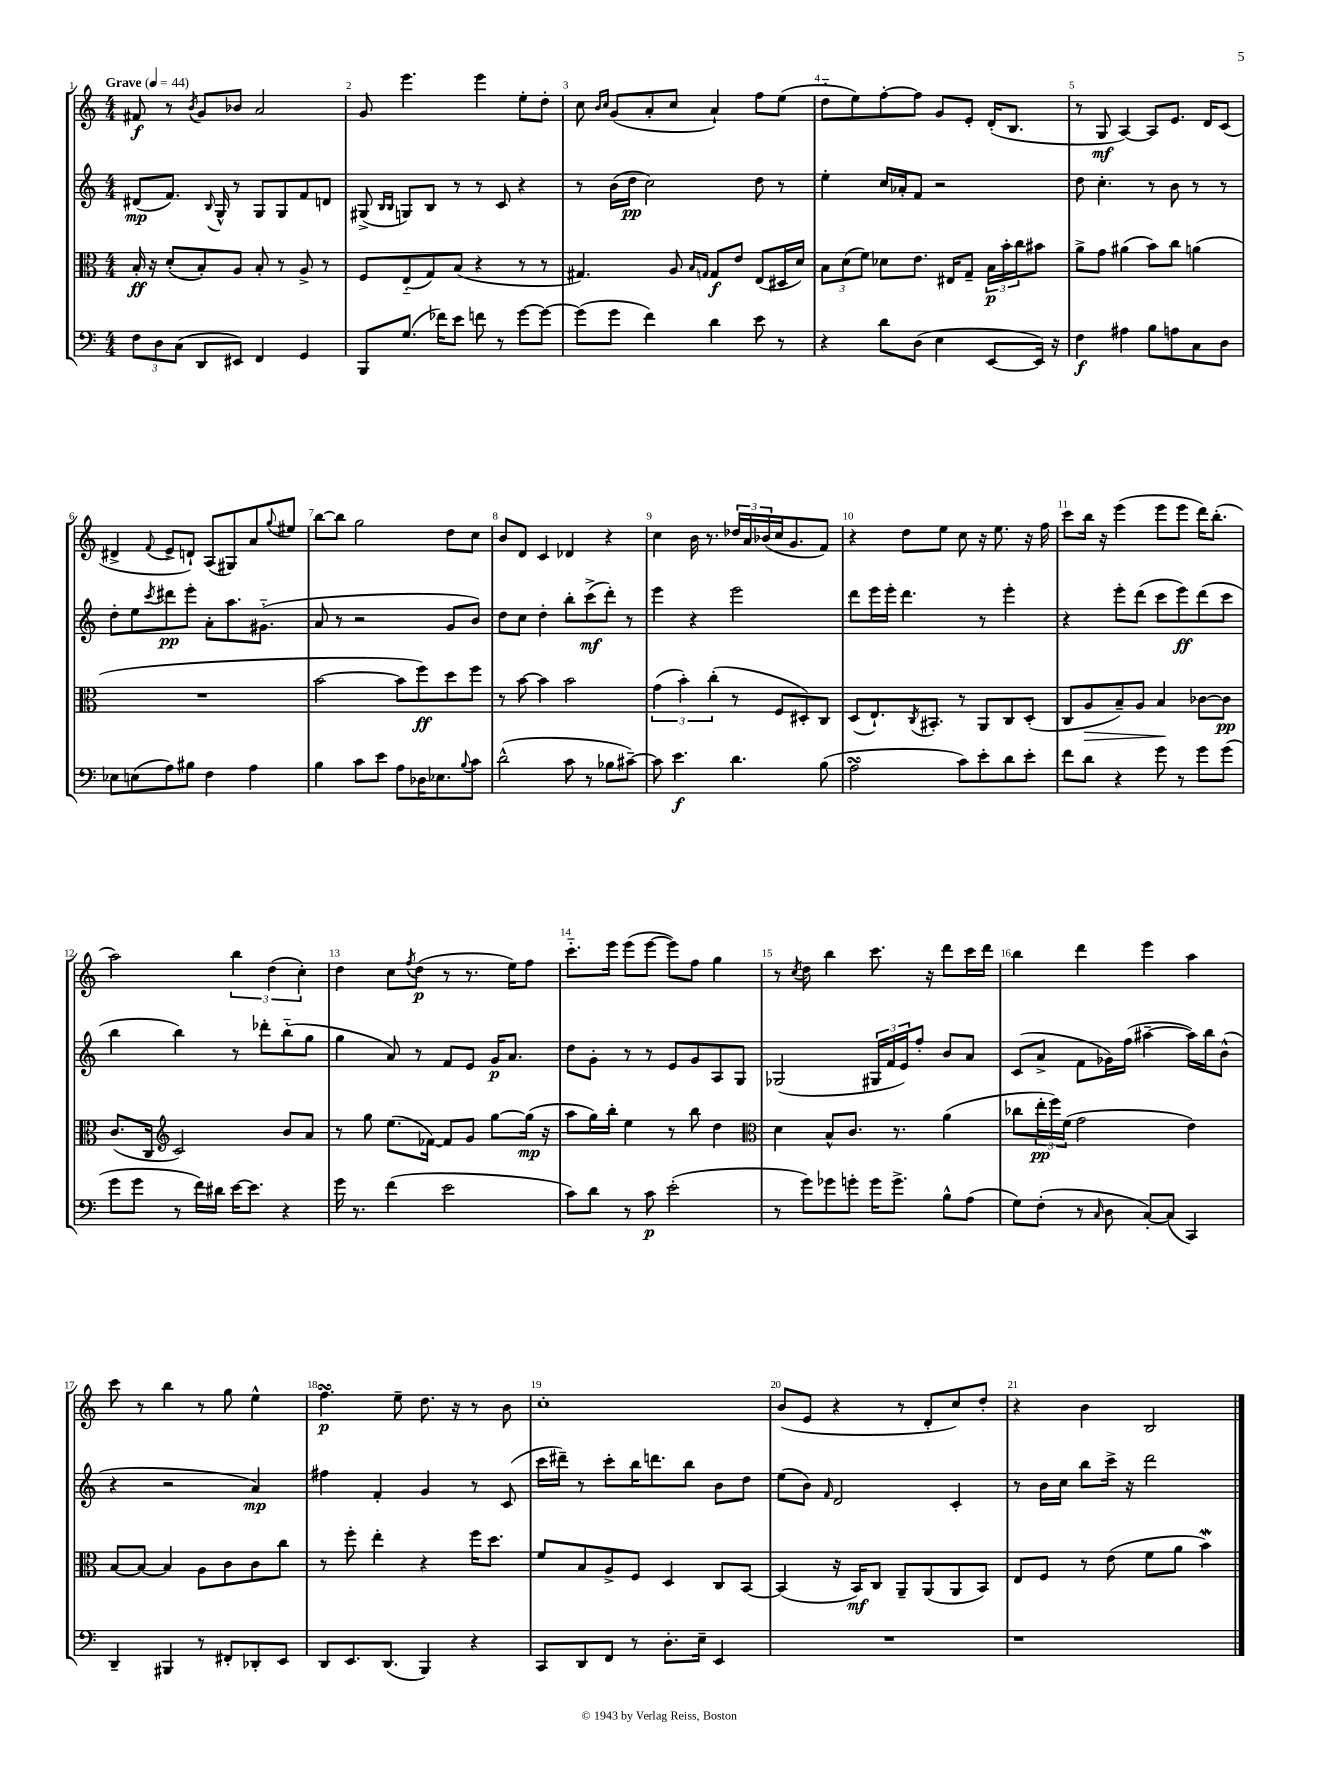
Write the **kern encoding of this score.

**kern	**kern	**kern	**kern
*staff4	*staff3	*staff2	*staff1
*clefF4	*clefC3	*clefG2	*clefG2
*k[]	*k[]	*k[]	*k[]
*M4/4	*M4/4	*M4/4	*M4/4
*MM44	*MM44	*MM44	*MM44
12F	16B'	(8d#	8f#
.	16r	.	.
12D	.	.	.
.	(8d'	8.f)	8r
(12C	.	.	.
.	.	.	8qb
8DD	8B')	.	8g
.	.	8qqB	.
.	.	16G^^	.
8EE#)	8A	8r	8b-
4FF	8B'	8G	2a
.	8r	8G	.
4GG	8A^	8f	.
.	8r	8d	.
=	=	=	=
8BBB	8F	(8G#^	8g
.	.	16qqB	.
.	.	16qqB	.
(8.G	(8E'~	8G)	4.eee
.	8G)	8B	.
16f-)	.	.	.
8e	(8B	8r	.
8f	4r	8r	4eee
8r	.	8c	.
[8g	8r	4r	8ee'
8g_	8r	.	8dd'
=	=	=	=
(8g]	4.G#)	8r	8cc
.	.	.	16qqb
.	.	.	16qqcc
8g	.	(16b	(8g
.	.	16dd	.
4f)	.	2cc)	8a'
.	8A	.	8cc
.	16qqB	.	.
.	16qqG	.	.
4d	8G	.	4a`)
.	8e	.	.
8e	(8E	8dd	8ff
8r	16D#	8r	(8ee
.	16d)	.	.
=	=	=	=
4r	12B	4ee'	8dd'~
.	(12d	.	.
.	.	.	8ee)
.	12f)	.	.
8d	8d-	16cc	[8ff'
.	.	16a-'	.
(8D	8.e	8f	8ff]
4E	.	2r	8g
.	16E#	.	.
.	8G~	.	8e'
[8EE	24B	.	(16d'
.	24b'	.	.
.	.	.	8.B
.	24cc	.	.
16EE])	8b#	.	.
16r	.	.	.
=	=	=	=
4F	8a^	8dd	8r
.	8g	4.cc'	8G
4A#	(4a#	.	[4A)
8B	8b)	8r	8A]
8A	8cc	8b	8.e
8C	(4a	8r	.
.	.	.	16d
8D	.	8r	(8c
=	=	=	=
8E-	1r	8dd'	4d#^
(8E	.	8ee	.
.	.	8qccc	8qqf
8A)	.	8ddd#	8e^
8B#	.	8eee'	8d`)
4F	.	8a'	(8A
.	.	8.aa	8G#)
4A	.	.	8a
.	.	(8.g#'~	.
.	.	.	8qqgg
.	.	.	8ee#
=	=	=	=
4B	[2b	8a	[8bb
.	.	8r	8bb]
8c	.	2r	2gg
8e	.	.	.
8A	8b]	.	.
16D-	8ff)	.	.
8.E-	.	.	.
.	8dd	8g	8dd
8qqB	.	.	.
8c	8ff	8b)	8cc
=	=	=	=
(2d^^	8r	8dd	8b
.	[8b	8cc	8d
.	4b]	4dd'	4c
8c	2b	8bb'	4d-
8r	.	(8ccc^	.
8B-	.	8ddd')	4r
[8c#~)	.	8r	.
=	=	=	=
8c#]	(6g	4eee	4cc
4.e	.	.	.
.	6b')	.	.
.	.	4r	16b
.	.	.	8.r
.	(6cc'	.	.
4.d	8r	2eee	24dd-
.	.	.	24a
.	.	.	(24b-
.	8F	.	16cc
.	.	.	8.g
.	8D#')	.	.
(8B	8C	.	8f)
=	=	=	=
2A	(8D	8ddd	4r
.	8.E`)	16eee	.
.	.	16eee'	.
.	.	4.ddd	8dd
.	8qC	.	.
.	8.BB#'	.	.
.	.	.	8ee
8c)	8r	.	8cc
8e'	8AA	8r	16r
.	.	.	8.ee
8d	8C	4eee'	.
8e'	(8D'	.	16r
.	.	.	16ff
=	=	=	=
8f	8C	4r	8ccc
8d	8A	.	16bb
.	.	.	16r
4r	8B~)	8eee'	(4eee
.	8A	(8ddd	.
8g	4B	8ccc	8eee
8r	.	8eee)	8eee
8g	[8c-	(8ddd	16ddd)
.	.	.	(8.bb'
(8g	8c-]	8ccc	.
=	=	=	=
8g	(8.c	4bb	2aa)
8g	.	.	.
.	16C	.	.
*	*clefG2	*	*
8r	2c)	4bb)	.
16f)	.	.	.
16d#	.	.	.
[16e	.	8r	6bb
8.e]	.	.	.
.	.	8ddd-'	.
.	.	.	(6dd
4r	8b	(8bb'~	.
.	.	.	6cc')
.	8a	8gg	.
=	=	=	=
16g	8r	4gg	4dd
8.r	.	.	.
.	8gg	.	.
(4f	(8.ee	8a)	8cc
.	.	.	8qff
.	.	8r	(8dd
.	[16f-)	.	.
2e	8f-]	8f	8r
.	8g	8e	8.r
.	[8gg	16g	.
.	.	8.a	16ee)
.	(16gg]	.	8ff
.	16r	.	.
=	=	=	=
8c)	8aa	8dd	8.ccc'~
8d	16gg)	8g'	.
.	16bb'	.	16eee
8r	4ee	8r	(8eee
8c	.	8r	[8eee
(2e'	8r	8e	8eee])
.	8bb	8g	8ff
.	4dd	8A	4gg
.	.	8G	.
=	=	=	=
*	*clefC3	*	*
8r	4d	(2G-	8r
.	.	.	8qcc
8g)	.	.	8dd
8g-	8B^^	.	4bb
8g'	8.c	.	.
16g	.	24G#	8.ccc
.	.	24f	.
8.g^	8.r	.	.
.	.	24e)	.
.	.	8ff'	.
.	.	.	16r
8B^^	(4a	8b	8ddd
(8A	.	8a	16ccc
.	.	.	16ddd
=	=	=	=
8G)	8cc-	(8c	4bb
(8F'	24ee'	8a^	.
.	24ff)	.	.
.	(24f	.	.
8r	2g	8f	4ddd
16qqC	.	.	.
8D	.	16g-)	.
.	.	(16ff	.
[8C')	.	[4aa#~	4eee
(8C]	.	.	.
4CC)	4e)	16aa#])	4aa
.	.	16bb	.
.	.	(8b^^	.
=	=	=	=
4DD~	[8B	4r	8ccc
.	8B_	.	8r
4BBB#	4B]	2r	4bb
8r	8A	.	8r
8FF#'	8c	.	8gg
8DD-'	8c	4a)	4ee^^
8EE	8cc	.	.
=	=	=	=
8DD	8r	4ff#	4.ff
8.EE	8ff'	.	.
.	4ee'	4f'	.
(8.DD	.	.	.
.	.	.	8ee~
4BBB)	4r	4g	8.dd
.	.	.	16r
4r	16ff	8r	8r
.	8.dd	.	.
.	.	(8c	8b
=	=	=	=
8CC	8f	16ccc	1cc'
.	.	16ddd#~)	.
8DD	8B	8r	.
8FF	8A^	8ccc'	.
8r	8F	16bb	.
.	.	8.ddd	.
8.D'	4D	.	.
.	.	8bb	.
16E~	.	.	.
4EE	8C	8b	.
.	[8BB	8dd	.
=	=	=	=
1r	(4BB]	(8ee	(8b
.	.	8b)	8e
.	.	16qqf	.
.	16r	2d	4r
.	16BB)	.	.
.	8C	.	.
.	8AA~	.	8r
.	(8AA	.	8d'
.	8AA	4c'	8cc)
.	8BB)	.	8dd'
=	=	=	=
1r	8E	8r	4r
.	8F	16b	.
.	.	16cc	.
.	8r	8bb	4b
.	(8e	16ccc^	.
.	.	16r	.
.	8f	2ddd	2B
.	8a	.	.
.	4b)	.	.
==	==	==	==
*-	*-	*-	*-
